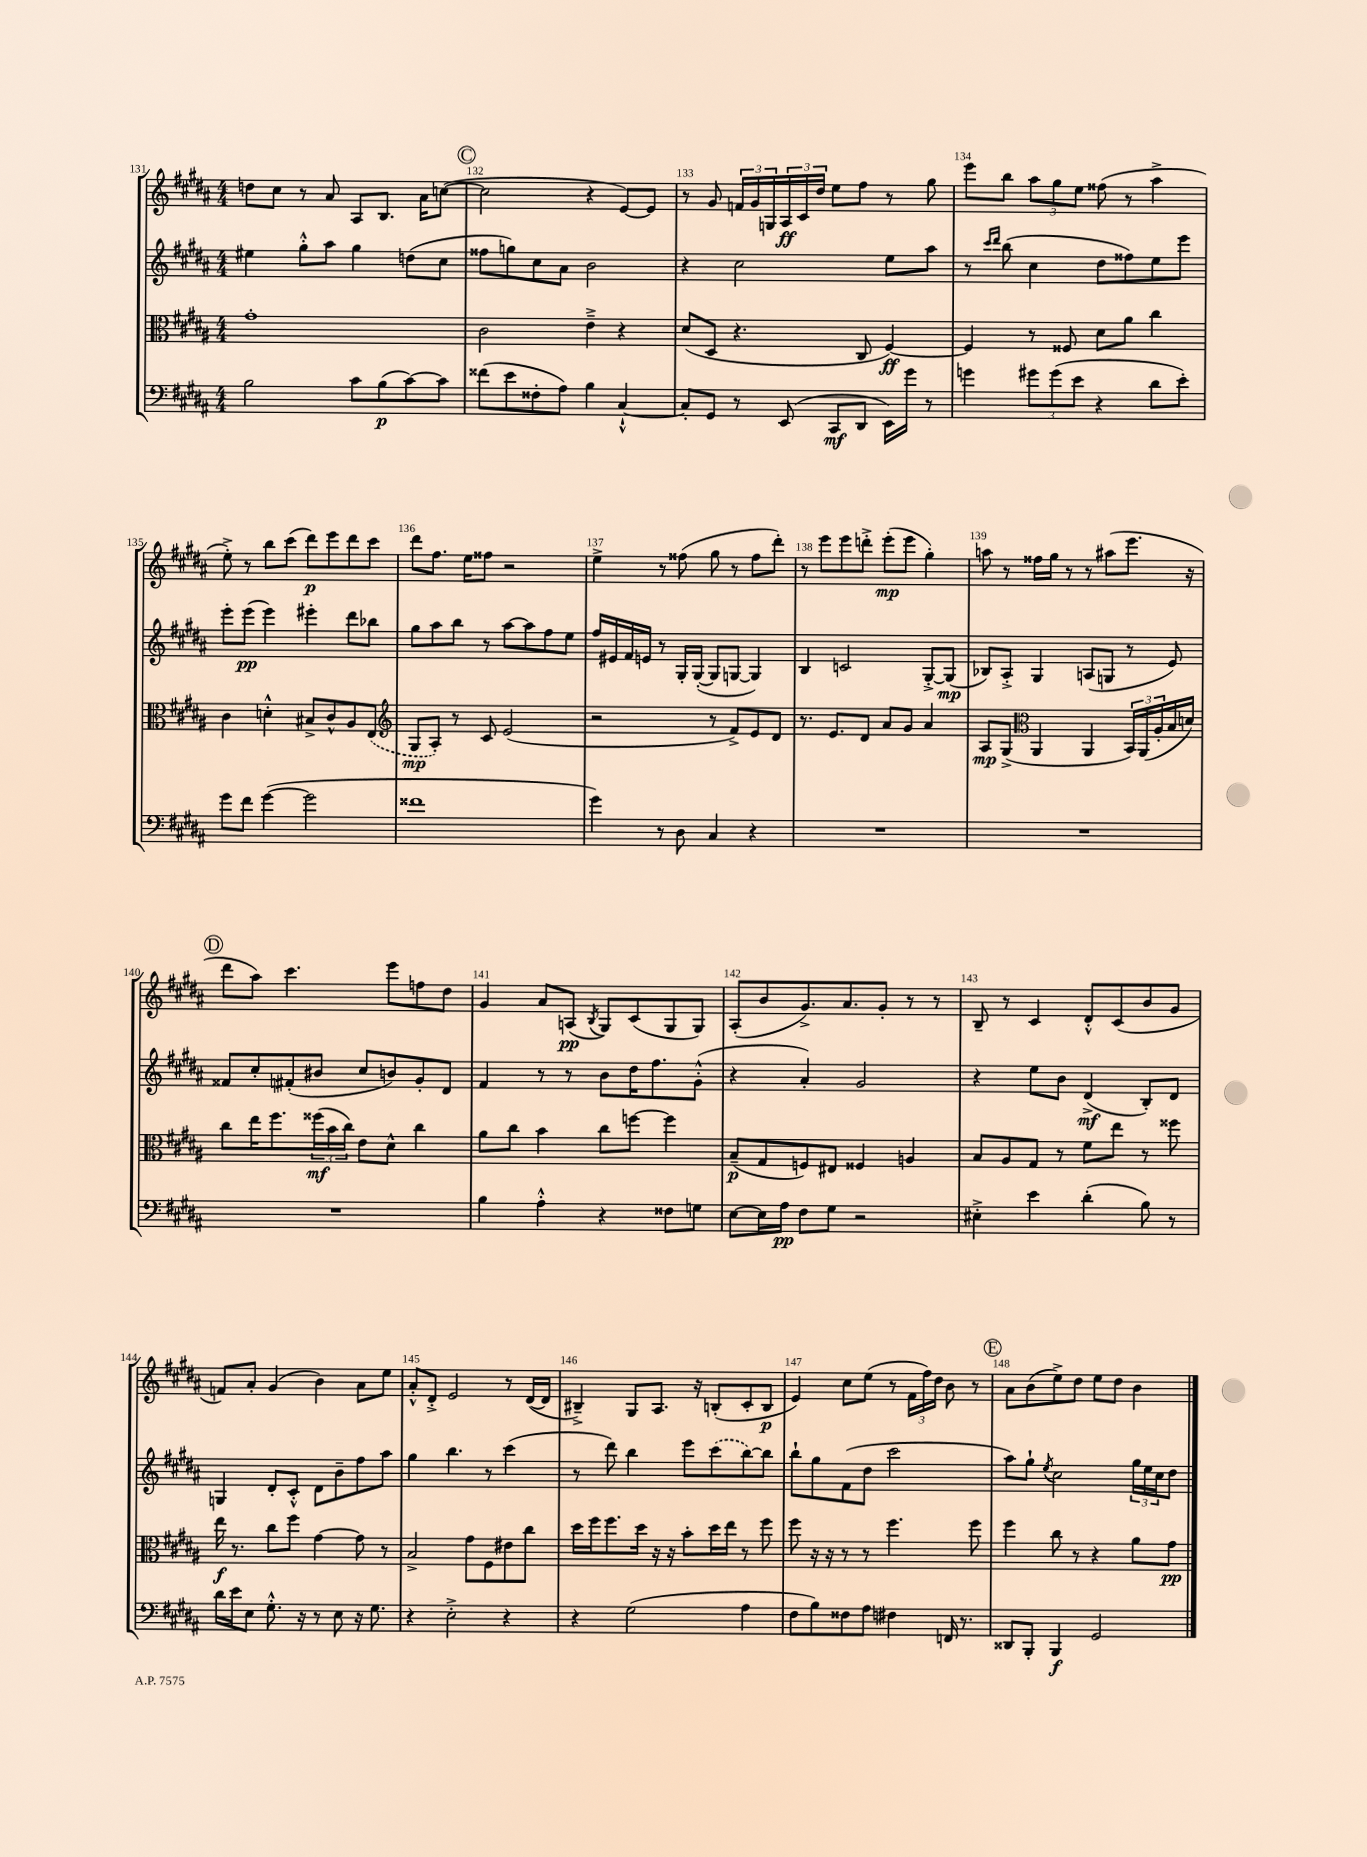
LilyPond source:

<<
\new StaffGroup <<
\new Staff = "s0" {
    \clef treble \key b \major \numericTimeSignature \time 4/4
    d''8 cis''8 r8 ais'8 ais8 b8. ais'16 c''8~( |
    \mark \markup { \circle "C" } c''2 r4 e'8~) e'8 |
    r8 gis'8 \tuplet 3/2 { f'16 gis'16 g16 } \tuplet 3/2 { ais16\ff cis'16 dis''16 } e''8 fis''8 r8 gis''8 |
    e'''8 b''8 \tuplet 3/2 { ais''8 gis''8 e''8 } fisis''8( r8 ais''4-> |
    e''8-.->) r8 b''8 cis'''8( dis'''8\p) e'''8 dis'''8 cis'''8 |
    dis'''8 fis''8. e''16 fisis''8 r2 |
    e''4-> r8 fisis''8( gis''8 r8 fisis''8 dis'''8-.) |
    r8 e'''8 e'''8 d'''8-.-> e'''8-.\mp( e'''8 gis''4-.) |
    a''8 r8 fisis''16 gis''16 r8 r8 ais''8( e'''8. r16 |
    \mark \markup { \circle "D" } dis'''8 ais''8) cis'''4. e'''8 f''8 dis''8 |
    gis'4 ais'8 a8\pp( \acciaccatura { b8 } gis8) cis'8( gis8 gis8) |
    ais8-.( b'8 gis'8.->) ais'8. gis'8-. r8 r8 |
    b8-- r8 cis'4 dis'8-.-^ cis'8( b'8 gis'8 |
    f'8) ais'8-. gis'4( b'4) ais'8 e''8 |
    ais'8-.-^ dis'8-.-> e'2 r8 dis'16~( dis'16 |
    bis4--->) gis8 ais8. r16 b8-.( cis'8-. b8\p |
    e'4) cis''8 e''8( r8 \tuplet 3/2 { fis'16 fis''16) dis''16 } b'8 r8 |
    \mark \markup { \circle "E" } ais'8 b'8( e''8->) dis''8 e''8 dis''8 b'4 \bar "|." |
}
\new Staff = "s1" {
    \clef treble \key b \major \numericTimeSignature \time 4/4
    eis''4 gis''8-.-^ ais''8 gis''4 d''8( cis''8 |
    \mark \markup { \circle "C" } fisis''8 g''8) cis''8 ais'8 b'2 |
    r4 cis''2 e''8 ais''8 |
    r8 \grace { cis'''16 dis'''16 } b''8( cis''4 dis''8 fisis''8) e''8 e'''8 |
    e'''8-. e'''8\pp( e'''4) eis'''4-. dis'''8 bes''8 |
    gis''8 ais''8 b''8 r8 ais''8~ ais''8 fis''8 e''8 |
    fis''16 eis'16 fis'16 e'16 r8 gis16-. gis16~-.( gis8 g8~ g4) |
    b4 c'2 gis8~-.-> gis8\mp( |
    bes8) ais8-.-> gis4 a8( g8 r8 e'8) |
    \mark \markup { \circle "D" } fisis'8 cis''8-. fis'8-.( bis'8 cis''8 b'8) gis'8-. dis'8 |
    fis'4 r8 r8 b'8 dis''16 fis''8. gis'8-.-^( |
    r4 ais'4-.) gis'2 |
    r4 e''8 b'8 dis'4->\mf( b8-.) dis'8 |
    g4 dis'8-. cis'8-.-^ dis'8 b'8-- fis''8 ais''8 |
    gis''4 b''4. r8 cis'''4( |
    r8 dis'''8) b''4 e'''8 \once \slurDashed cis'''8( b''8~) b''8 |
    b''8-! gis''8 fis'8( dis''8 cis'''2 |
    \mark \markup { \circle "E" } ais''8) gis''8-! \acciaccatura { e''8 } cis''2 \tuplet 3/2 { gis''16 e''16 cis''16 } dis''8 \bar "|." |
}
\new Staff = "s2" {
    \clef alto \key b \major \numericTimeSignature \time 4/4
    gis'1-. |
    \mark \markup { \circle "C" } cis'2 e'4---> r4 |
    dis'8( dis8 r4. cis8 fis4~\ff) |
    fis4 r8 fisis8 dis'8 ais'8 cis''4 |
    cis'4 d'4-.-^ bis8-> cis'8-^ ais8 \once \slurDashed e8( |
    \clef treble gis8\mp ais8-.) r8 cis'8 e'2( |
    r2 r8 fis'8->) e'8 dis'8 |
    r8. e'8. dis'8 ais'8 gis'8 ais'4 |
    ais8\mp gis8->( \clef alto ais,4 ais,4 \tuplet 3/2 { b,16) ais,16( ais16-. } b16 d'16) |
    \mark \markup { \circle "D" } cis''8 e''16 fis''8. \tuplet 3/2 { fisis''16\mf( b'16 cis''16) } e'8 dis'8-^ cis''4 |
    ais'8 cis''8 b'4 cis''8 f''8~ f''4 |
    b8--\p( gis8 f8) eis8 fisis4 a4 |
    b8 ais8 gis8 r8 fis'8 e''8 r8 fisis''8 |
    e''16\f r8. cis''8 fis''8 gis'4~ gis'8 r8 |
    b2-> gis'8 fis8 eis'8 cis''8 |
    dis''16 fis''16 fis''8. dis''16 r16 r16 b'8-. dis''16 e''16 r8 fis''8 |
    fis''8 r16 r16 r8 r8 fis''4. fis''8 |
    \mark \markup { \circle "E" } fis''4 cis''8 r8 r4 ais'8 gis'8\pp \bar "|." |
}
\new Staff = "s3" {
    \clef bass \key b \major \numericTimeSignature \time 4/4
    b2 cis'8 b8\p( cis'8~) cis'8 |
    \mark \markup { \circle "C" } fisis'8( e'8 fisis8-. ais8) b4 cis4~-!-^ |
    cis8-. gis,8 r8 e,8( cis,8\mf dis,8 e,16) gis'16 r8 |
    g'4 \tuplet 3/2 { gis'8 gis'8( e'8 } r4 dis'8 e'8-.) |
    gis'8 fis'8 gis'4~( gis'2 |
    fisis'1 |
    gis'4) r8 dis8 cis4 r4 |
    R1 |
    R1 |
    \mark \markup { \circle "D" } R1 |
    b4 ais4-.-^ r4 fisis8 g8 |
    e8~ e16 ais16\pp fis8 gis8 r2 |
    eis4-.-> e'4 dis'4-.( b8) r8 |
    dis'16 e'16 e8 gis8.-.-^ r16 r8 e8 r16 gis8. |
    r4 e2-.-> r4 |
    r4 gis2( ais4 |
    fis8 b8) fisis8 ais8 fis4 f,16 r8. |
    \mark \markup { \circle "E" } disis,8 b,,8-. b,,4\f gis,2 \bar "|." |
}
>>
>>
\layout { \context { \Score currentBarNumber = #131 \override BarNumber.break-visibility = ##(#f #t #t) barNumberVisibility = #all-bar-numbers-visible } }
